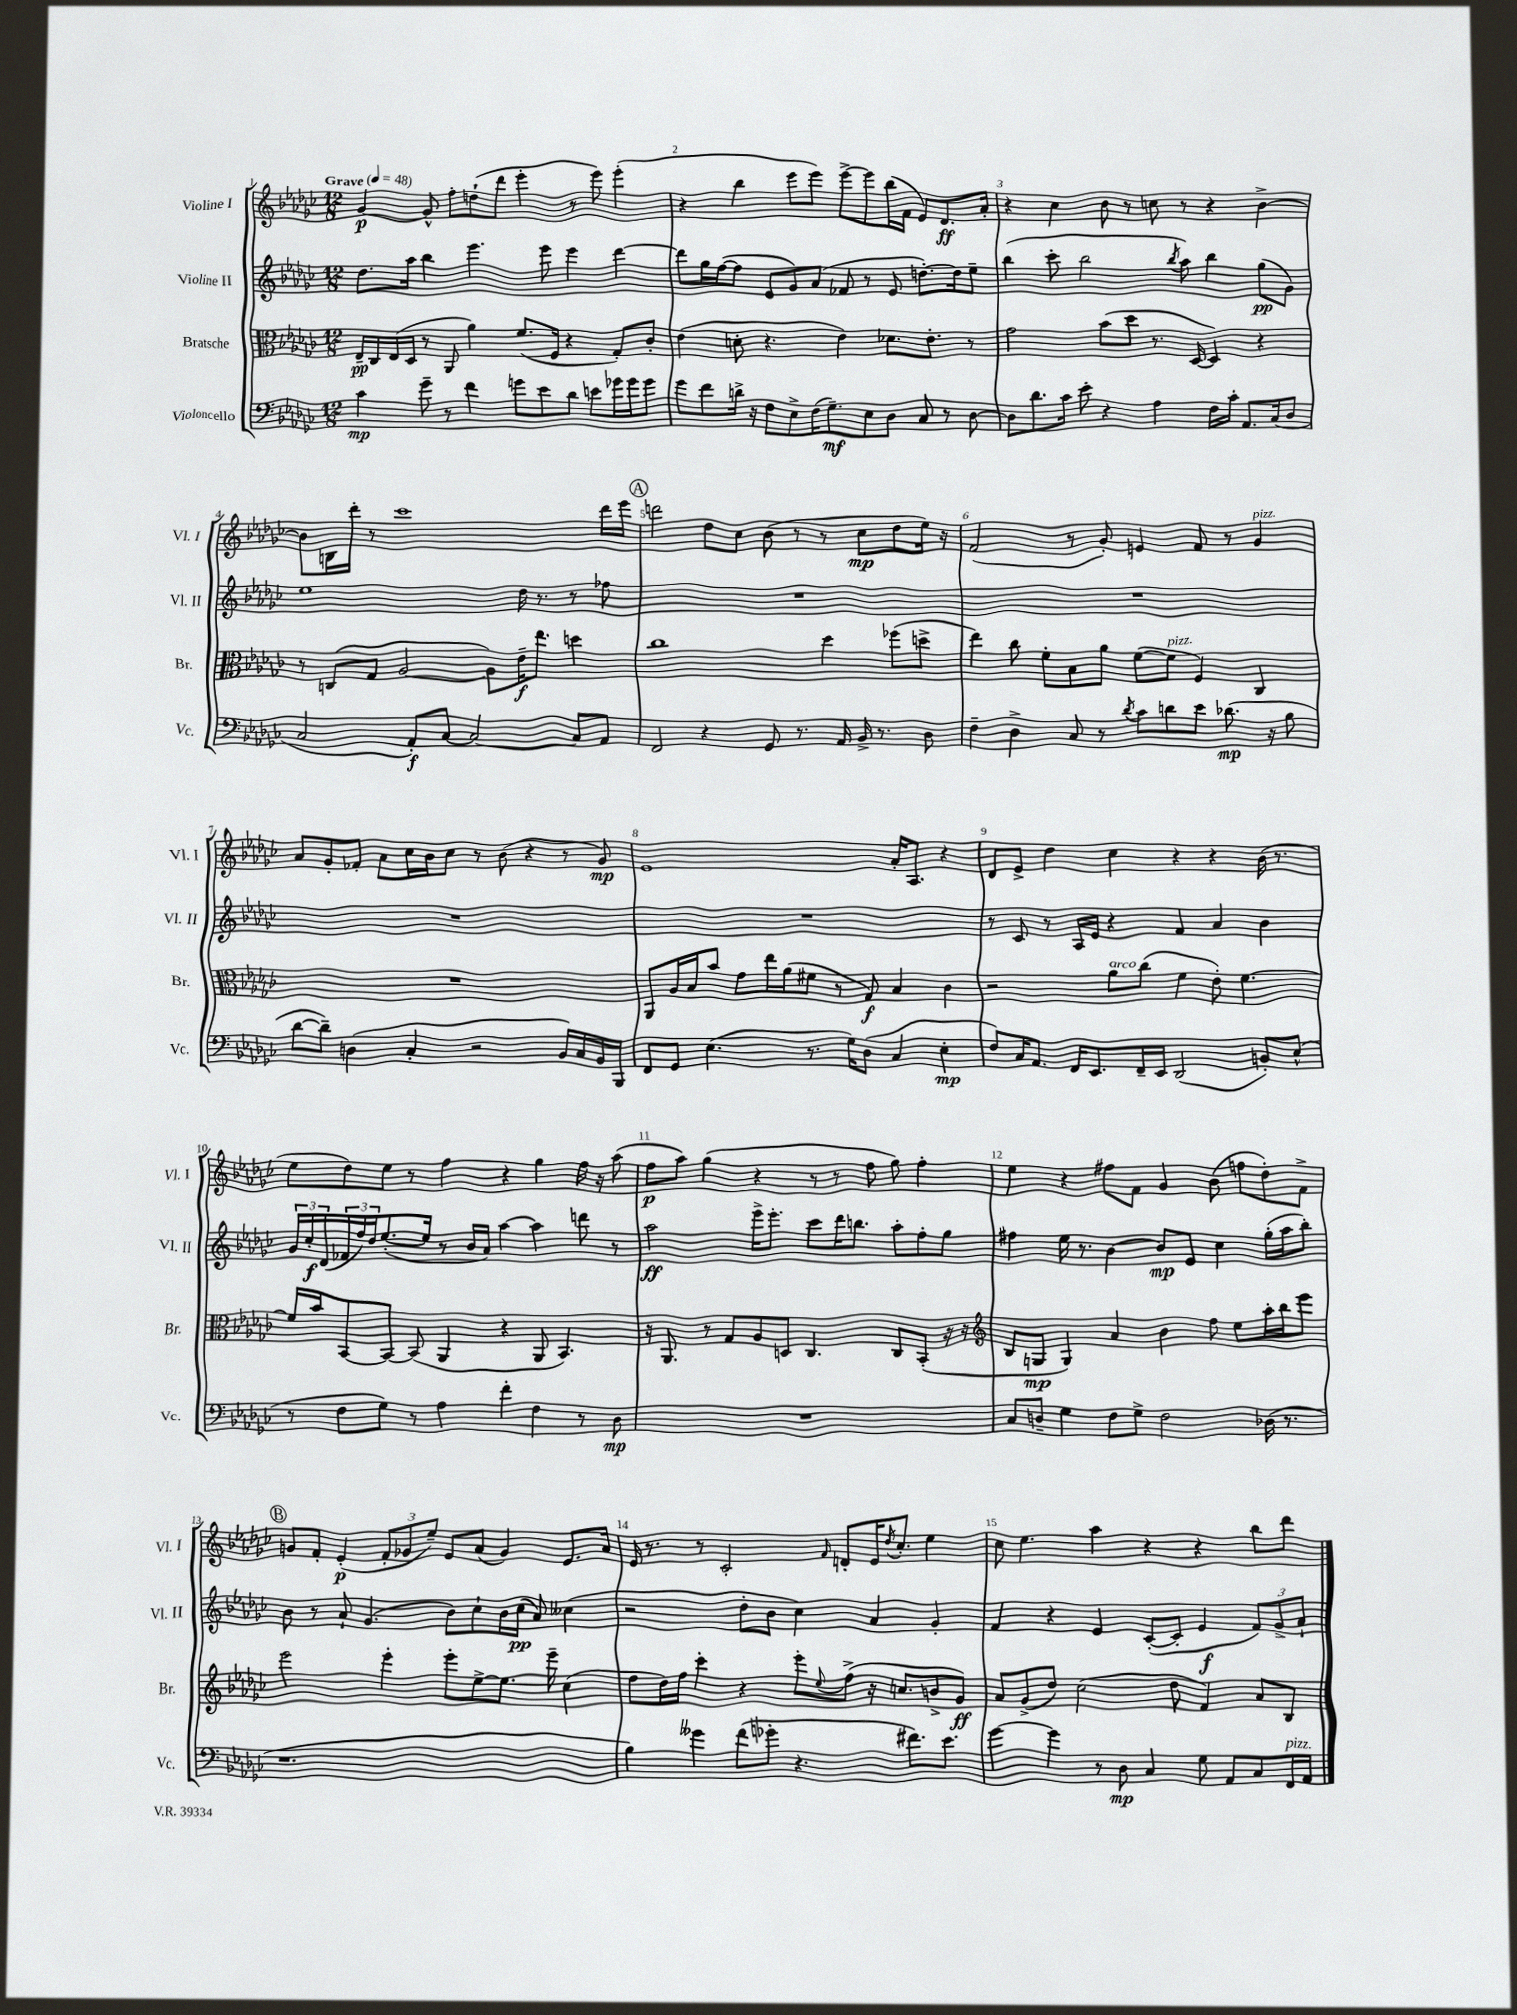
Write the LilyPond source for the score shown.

<<
\new StaffGroup <<
\new Staff = "s0" \with { instrumentName = "Violine I" shortInstrumentName = "Vl. I" } {
    \clef treble \key ges \major \numericTimeSignature \time 12/8 \tempo "Grave" 4 = 48
    ges'4~\p ges'8-^ f''8-. d''8-!( des'''8 ees'''4-. r8 ees'''8) ees'''4-.( |
    r4 bes''4 ees'''8 ees'''8) ees'''8~-> ees'''8 bes''16( f'16 ees'8) des'8.\ff aes'16-. |
    r4 ces''4 bes'8 r8 c''8 r8 r4 bes'4~-> |
    bes'8 b16 des'''16-. r8 ces'''1 des'''16 ees'''16 |
    \mark \markup { \circle "A" } d'''2 des''8 ces''8 bes'8( r8 r8 ces''8\mp des''8 ees''16) r16 |
    f'2( r8 ges'8-.) e'4 f'8 r8 ges'4^\markup { \italic "pizz." } |
    aes'8 ges'8-. fes'8-. aes'8 ces''16 bes'16 ces''8 r8 bes'8( r4 r8 ges'8\mp) |
    ees'1 aes'16-. aes8. r4 |
    des'8 ees'8-> des''4 ces''4 r4 r4 bes'16( r8. |
    ees''8 des''8) ees''8 r8 f''4 r4 ges''4 f''16 r16 aes''8( |
    f''8\p aes''8) ges''4( r4 r8 r8 f''8 ges''8) f''4-. |
    ees''4 r4 fis''8 f'8 ges'4 bes'8( f''8 des''8-.) f'8-> |
    \mark \markup { \circle "B" } g'8 f'8-. ees'4-.\p( \tuplet 3/2 { f'8-. ges'8 ees''8--) } ees'8 aes'8( ges'4) ees'8. aes'16 |
    ees'16 r8. r8 ces'2-. \grace { f'16 } d'8-. ees'16 \acciaccatura { des''8 } ces''8.-. ees''4 |
    ces''8 ees''4. aes''4 r4 r4 bes''8 des'''8 \bar "|." |
}
\new Staff = "s1" \with { instrumentName = "Violine II" shortInstrumentName = "Vl. II" } {
    \clef treble \key ges \major \numericTimeSignature \time 12/8
    des''8. aes''16 bes''4 ees'''4. ees'''8 ees'''4 des'''4~ |
    des'''8 ges''16 f''16~( f''8 ees'8 ges'8) aes'8( fes'8 r8 ees'8 d''8.~-.) d''16 ees''8-- |
    bes''4( ces'''8-. bes''2 \acciaccatura { bes''8 } aes''8) bes''4 ges''8\pp( ges'8) |
    ees''1 des''16 r8. r8 fes''8 |
    \mark \markup { \circle "A" } R1. |
    R1. |
    R1. |
    R1. |
    r8 ces'8 r8 aes16 ees'16 r4 f'4 aes'4 bes'4 |
    \tuplet 3/2 { ges'16 ces''16-.\f des'16( } \tuplet 3/2 { fes'16 f''16) des''16 } ees''8.~-.( ees''16 r8 bes'16 aes'16) aes''4~ aes''4 d'''8 r8 |
    aes''2\ff ees'''16-> ees'''8.-. ces'''8 des'''16 b''8. aes''8-. f''8-. ges''8 |
    fis''4 ees''16 r8. bes'4~ bes'8\mp ees'8 ces''4 ges''16-.( aes''16 bes''8-.) |
    \mark \markup { \circle "B" } bes'8 r8 aes'8-! ges'4.( bes'8) ces''8-! bes'16 ces''16\pp( aes'8) ceses''4( |
    r2 des''8-. bes'8 ces''4) aes'4 ges'4-. |
    f'4 r4 ees'4 ces'8~-.( ces'8-. ees'4\f \tuplet 3/2 { f'8) ges'8-> aes'8-! } \bar "|." |
}
\new Staff = "s2" \with { instrumentName = "Bratsche" shortInstrumentName = "Br." } {
    \clef alto \key ges \major \numericTimeSignature \time 12/8
    ees16--\pp ces16 ees16( des16 r8 aes,8 aes'4) f'8.( f16 r4 ges8-.) ces'8-. |
    ees'4( d'8-. r4. ees'4) des'8. ees'8.-. r8 |
    ges'2 bes'8( des''8 r8. des16~ des4) r4 |
    r8 c8( ges8 aes2~ aes8) ees'16--\f ees''8. d''4 |
    \mark \markup { \circle "A" } ces''1 des''4 fes''8( d''8-> |
    ees''4) ces''8 f'8-. bes8 aes'8 f'8~( f'8^\markup { \italic "pizz." } f4) ces4 |
    R1. |
    aes,8 aes16 bes16 bes'8 ges'8 ees''16 aes'16( fis'8 r8 ges8\f) bes4 ces'4 |
    r2 aes'8^\markup { \italic "arco" } ces''8( f'4 ees'8-.) f'4.~ |
    f'16 bes'16 bes,8~ bes,8~ bes,8( aes,4 r4 aes,8 bes,4.) |
    r16 aes,8. r8 ges8 aes8 d8 ces4. ces8 bes,8-.( r16 r16 |
    \clef treble bes8 g8\mp g4) aes'4 bes'4 f''8 ees''8 aes''16-. bes''16 ees'''8 |
    \mark \markup { \circle "B" } ees'''2 ees'''4-. ees'''8-. ees''8~-> ees''8. ees'''16-- ces''4( |
    f''8 des''16) f''16 ces'''4-. r4 ees'''8-. \appoggiatura { ees''8 } f''8->( r16 c''8. b'8-> ges'8\ff) |
    aes'8 ges'8->( des''8) ces''2( des''8 f'4) aes'8 bes8 \bar "|." |
}
\new Staff = "s3" \with { instrumentName = "Violoncello" shortInstrumentName = "Vc." } {
    \clef bass \key ges \major \numericTimeSignature \time 12/8
    ces'4\mp ges'8-- r8 f'4 g'8 ees'8 des'8 e'8 ges'16 ges'16 ges'8 |
    ges'8 f'8 d'16-> r16 f8 ees8-> f16( ges8.--\mf) ees8 des8 ces8 r8 des8~ |
    des8 des'8. ces'16 ees'8-. r4 aes4 f16 ces'16-. aes,8. ces16( des8 |
    ces2 aes,8-.\f) ces8~ ces2~ ces8 aes,8 |
    \mark \markup { \circle "A" } f,2 r4 ges,8 r8. aes,16 bes,16-> r8. des8 |
    f4-- des4-> ces8 r8 \acciaccatura { des'8 } ces'8 d'8 ees'8 des'8.\mp( r16 bes8 |
    des'8~ des'8--) d4( ces4-. r2 bes,16) ces16 bes,16 bes,,16 |
    f,8 ges,8 ees4.( r8. ges16) des8( ces4 ees4-.\mp |
    f8) ces16 aes,8. f,16 ees,8. f,16-- ees,16 des,2( b,8-.) ees8-^( |
    r8 f8 ges8) r8 aes4 f'4-. f4 r8 des8\mp |
    R1. |
    ces8 d8-- ges4 f8 ges8-> f2 des16( r8. |
    \mark \markup { \circle "B" } r1. |
    bes4) geses'4 f'8( ges'8-. r4. fis'8.) ees'8. |
    ges'4~ ges'4 r8 des8\mp ces4 ges8 aes,8 ces8 f,16^\markup { \italic "pizz." } aes,16 \bar "|." |
}
>>
>>
\layout { \context { \Score \override BarNumber.break-visibility = ##(#f #t #t) barNumberVisibility = #all-bar-numbers-visible } }
